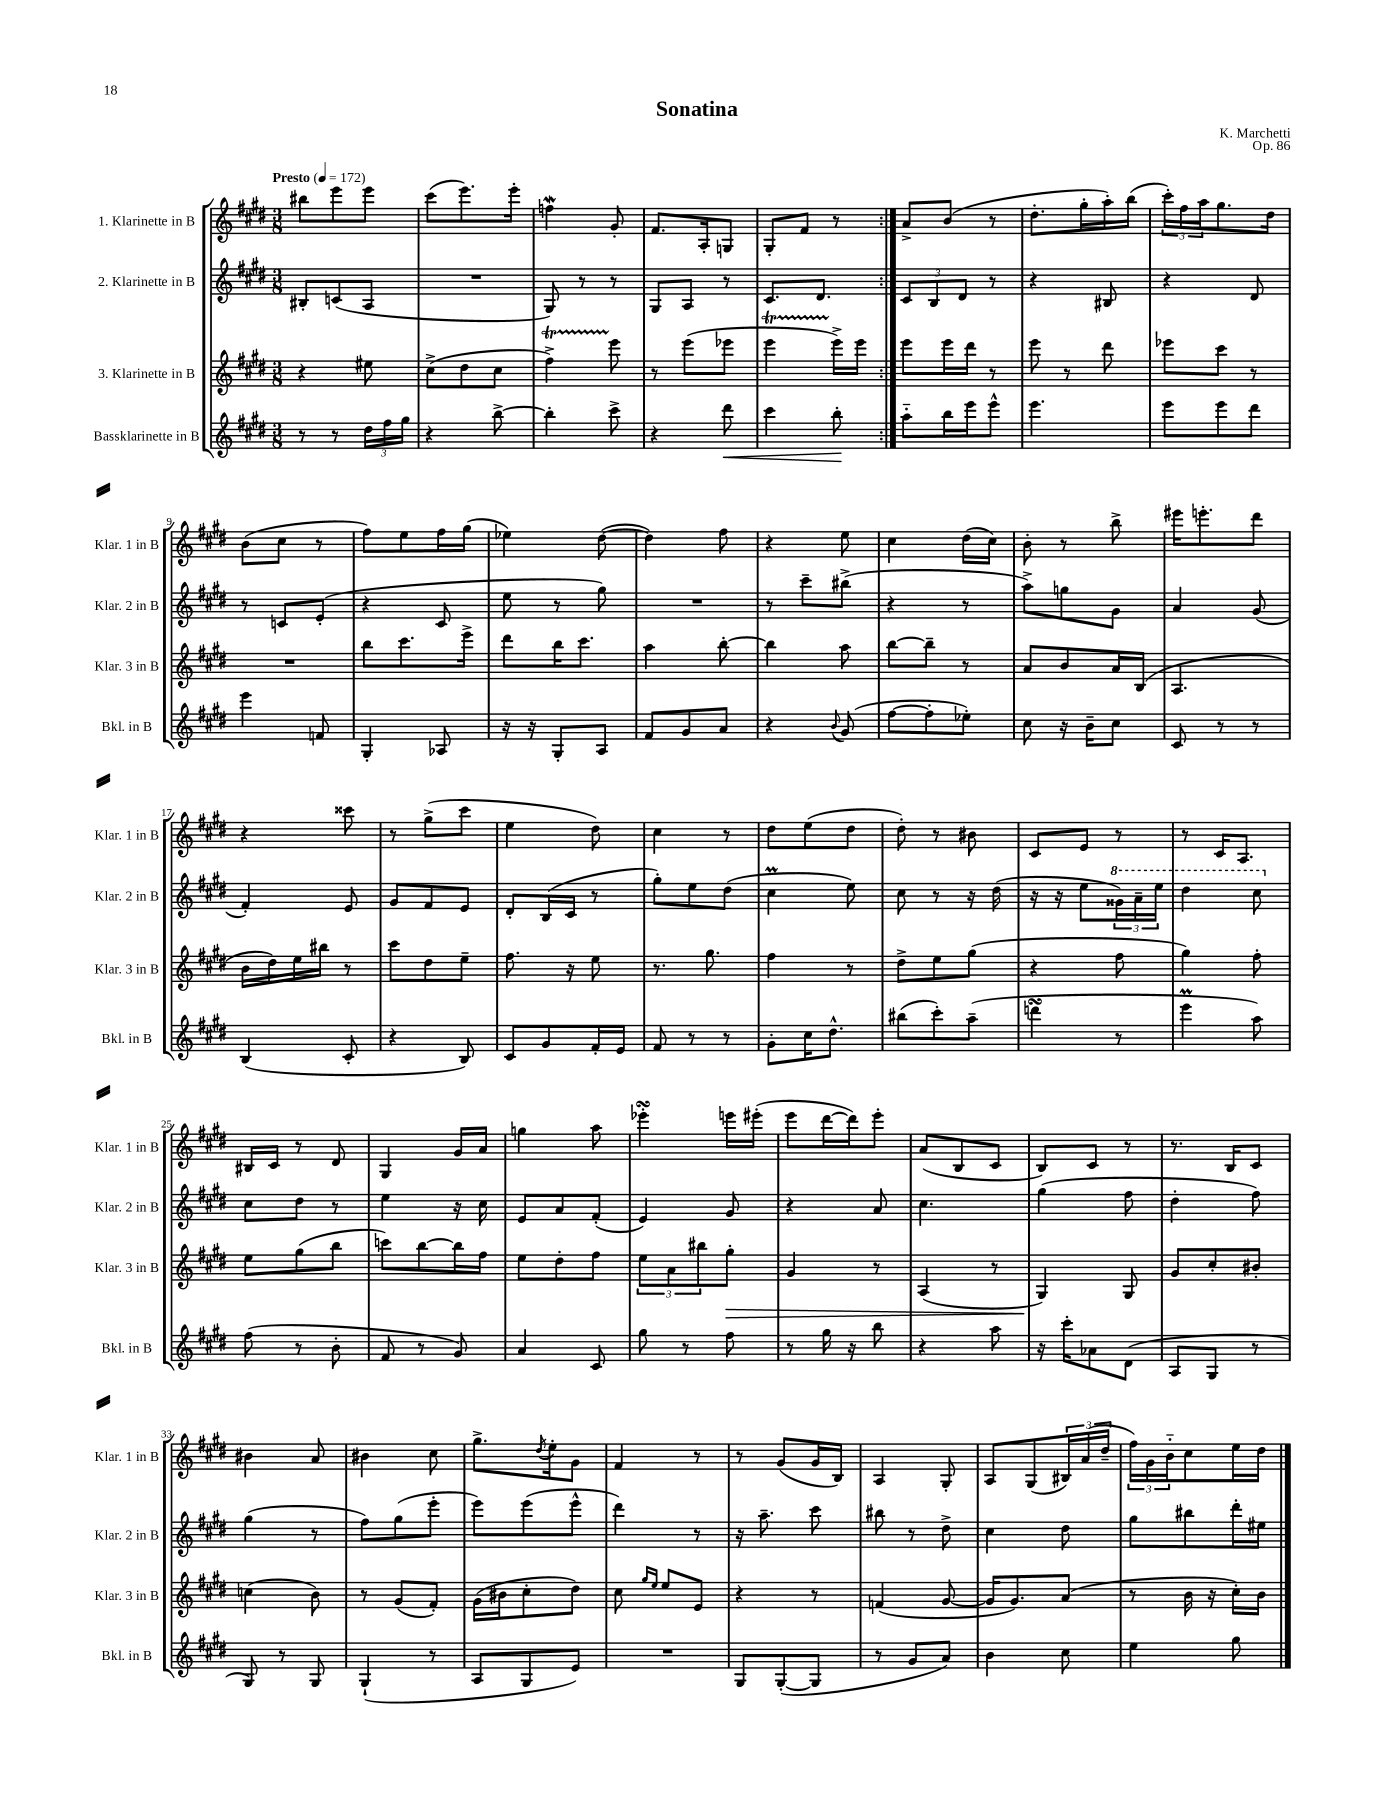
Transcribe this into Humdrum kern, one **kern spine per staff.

**kern	**kern	**kern	**kern
*staff4	*staff3	*staff2	*staff1
*clefG2	*clefG2	*clefG2	*clefG2
*k[f#c#g#d#]	*k[f#c#g#d#]	*k[f#c#g#d#]	*k[f#c#g#d#]
*M3/8	*M3/8	*M3/8	*M3/8
*MM172	*MM172	*MM172	*MM172
8r	4r	8B#'/L	8bb#\L
8r	.	(8c/	8eee\
24dd#\LL	8ee#\	8A/J	8eee\J
24ff#\	.	.	.
24gg#\JJ	.	.	.
=	=	=	=
4r	(8cc#^\L	4.r	(8ccc#\L
.	8dd#\	.	8.eee\)
[8bb^\	8cc#\J	.	.
.	.	.	16eee'\Jk
=	=	=	=
4bb'\]	4ff#^\)	8G#/)	4ff\
.	.	8r	.
8ccc#^\	8eee\	8r	8g#'/
=	=	=	=
4r	8r	8G#/L	8.f#/L
.	(8eee\L	8A/J	.
.	.	.	16A'/k
8ddd#\	8eee-\J	8r	8G/J
=	=	=	=
4ccc#\	4eee\	8.c#/L	8G#'/L
.	.	.	8f#/J
.	.	8.d#/J	.
8bb'\	16eee^\LL)	.	8r
.	16eee\JJ	.	.
=:|!	=:|!	=:|!	=:|!
8aa'~\L	8eee\L	12c#/L	8a^/L
.	.	12B/	.
16bb\L	16eee\L	.	(8b/J
.	.	12d#/J	.
16eee\J	16ddd#\JJ	.	.
8eee^^\J	8r	8r	8r
=	=	=	=
4.eee\	8eee\	4r	8.dd#'\L
.	8r	.	.
.	.	.	16gg#'\L
.	8ddd#\	8B#/	16aa'\)
.	.	.	(16bb\JJ
=	=	=	=
8eee\L	8eee-\L	4r	24ccc#'\LL)
.	.	.	24ff#\
.	.	.	24aa\J
8eee\	8ccc#\J	.	8.gg#\
8ddd#\J	8r	8d#/	.
.	.	.	16dd#\Jk
=	=	=	=
4eee\	4.r	8r	(8b\L
.	.	8c/L	8cc#\J
8f/	.	(8e'/J	8r
=	=	=	=
4G#'/	8bb\L	4r	8ff#\L)
.	8.ccc#\	.	8ee\
8A-/	.	8c#/	16ff#\L
.	16eee^\Jk	.	(16gg#\JJ
=	=	=	=
16r	8ddd#\L	8ee\	4ee-\)
16r	.	.	.
8G#'/L	16bb\K	8r	.
.	8.ccc#\J	.	.
8A/J	.	8gg#\)	([8dd#\
=	=	=	=
8f#/L	4aa\	4.r	4dd#\])
8g#/	.	.	.
8a/J	[8bb'\	.	8ff#\
=	=	=	=
4r	4bb\]	8r	4r
.	.	8ccc#~\L	.
8qqb/	.	.	.
(8g#/	8aa\	(8bb#^\J	8ee\
=	=	=	=
[8ff#\L	[8bb\L	4r	4cc#\
8ff#'\]	8bb~\]J	.	.
8ee-'\J)	8r	8r	(16dd#\LL
.	.	.	16cc#\JJ)
=	=	=	=
8cc#\	8a/L	8aa^\L)	8b'\
16r	8b/	8gg\	8r
16b~\LK	.	.	.
8cc#\J	16a/L	8g#\J	8bb^\
.	(16B/JJ	.	.
=	=	=	=
8c#/	4.A/	4a/	16eee#\LK
.	.	.	8.eee'\
8r	.	.	.
8r	.	(8g#/	8ddd#\J
=	=	=	=
(4B/	16b\LL	4f#'/)	4r
.	16dd#\)	.	.
.	16ee\	.	.
.	16bb#\JJ	.	.
8c#'/	8r	8e/	8ccc##\
=	=	=	=
4r	8ccc#\L	8g#/L	8r
.	8dd#\	8f#/	(8gg#^\L
8B/)	8ee~\J	8e/J	8ccc#\J
=	=	=	=
8c#/L	8.ff#\	8d#'/L	4ee\
8g#/	.	(16B/L	.
.	16r	16c#/JJ	.
16f#'/L	8ee\	8r	8dd#\)
16e/JJ	.	.	.
=	=	=	=
8f#/	8.r	8gg#'\L)	4cc#\
8r	.	8ee\	.
.	8.gg#\	.	.
8r	.	(8dd#\J	8r
=	=	=	=
8g#'\L	4ff#\	4cc#\	8dd#\L
16cc#\K	.	.	(8ee\
8.dd#^^\J	.	.	.
.	8r	8ee\)	8dd#\J
=	=	=	=
(8bb#\L	8dd#^\L	8cc#\	8dd#'\)
8ccc#'\)	8ee\	8r	8r
(8aa~\J	(8gg#\J	16r	8b#\
.	.	(16dd#\	.
=	=	=	=
4ddd\	4r	16r	8c#/L
.	.	16r	.
.	.	8ee\L	8e/J
8r	8ff#\	24gg##\L)	8r
.	.	24aa~\	.
.	.	24eee\JJ	.
=	=	=	=
4eee\	4gg#\)	4ddd#\	8r
.	.	.	16c#/LK
.	.	.	8.A/J
8aa\)	8ff#'\	8ccc#\	.
=	=	=	=
(8ff#\	8ee\L	8cc#\L	16B#/LL
.	.	.	16c#/JJ
8r	(8gg#\	8dd#\J	8r
8b'\	8bb\J	8r	8d#/
=	=	=	=
8f#/	8ccc\L)	4ee\	4G#/
8r	[8bb\	.	.
8g#/)	16bb\]L	16r	16g#/LL
.	16ff#\JJ	16cc#\	16a/JJ
=	=	=	=
4a/	8ee\L	8e/L	4gg\
.	8dd#'\	8a/	.
8c#/	8ff#\J	(8f#'/J	8aa\
=	=	=	=
8gg#\	12ee\L	4e/)	4eee-'\
.	12a\	.	.
8r	.	.	.
.	12bb#\	.	.
8ff#\	8gg#'\J	8g#/	16eee\LL
.	.	.	(16eee#'\JJ
=	=	=	=
8r	4g#/	4r	8eee\L
16gg#\	.	.	[16ddd#\L
16r	.	.	16ddd#\]J)
8bb\	8r	8a/	8eee'\J
=	=	=	=
4r	(4A/	4.cc#\	(8a/L
.	.	.	8B/
8aa\	8r	.	8c#/J
=	=	=	=
16r	4G#/)	(4gg#\	8B/L)
16ccc#'\LK	.	.	.
8a-\	.	.	8c#/J
(8d#\J	8G#/	8ff#\	8r
=	=	=	=
8A/L	8g#/L	4dd#'\	8.r
8G#/J	8cc#'/	.	.
.	.	.	16B/LK
8r	8b#'/J	8ff#\)	8c#/J
=	=	=	=
8G#/)	(4cc\	(4gg#\	4b#\
8r	.	.	.
8G#/	8b\)	8r	8a/
=	=	=	=
(4G#`/	8r	8ff#\L)	4b#\
.	(8g#/L	(8gg#\	.
8r	8f#'/J)	8eee'\J	8cc#\
=	=	=	=
8A/L	(16g#\LL	8eee\L)	8.gg#^\L
.	16b#\J	.	.
8G#/	8cc#'\	(8eee\	.
.	.	.	8qdd#/
.	.	.	16ee'\k
8e/J)	8dd#\J)	8eee^^\J	8g#\J
=	=	=	=
4.r	8cc#\	4ddd#\)	4f#/
.	16qqgg#/LL	.	.
.	16qqee/JJ	.	.
.	8ee/L	.	.
.	8e/J	8r	8r
=	=	=	=
8G#/L	4r	16r	8r
.	.	8.aa~\	.
([8G#'/	.	.	(8g#/L
8G#/]J	8r	8ccc#\	16g#/L
.	.	.	16B/JJ)
=	=	=	=
8r	(4f/	8bb#\	4A/
8g#/L	.	8r	.
8a/J)	[8g#/	8dd#^\	8G#'/
=	=	=	=
4b\	16g#/]LK	4cc#\	8A/L
.	8.g#/)	.	.
.	.	.	(8G#/
8cc#\	(8a/J	8dd#\	24B#/L)
.	.	.	(24a/
.	.	.	24dd#~/JJ
=	=	=	=
4ee\	8r	8gg#\L	24ff#\LL)
.	.	.	24g#\
.	.	.	24b'~\J
.	16b\	8bb#\	8cc#\
.	16r	.	.
8gg#\	16cc#'\LL)	16ddd#'\L	16ee\L
.	16b\JJ	16ee#\JJ	16dd#\JJ
==	==	==	==
*-	*-	*-	*-
